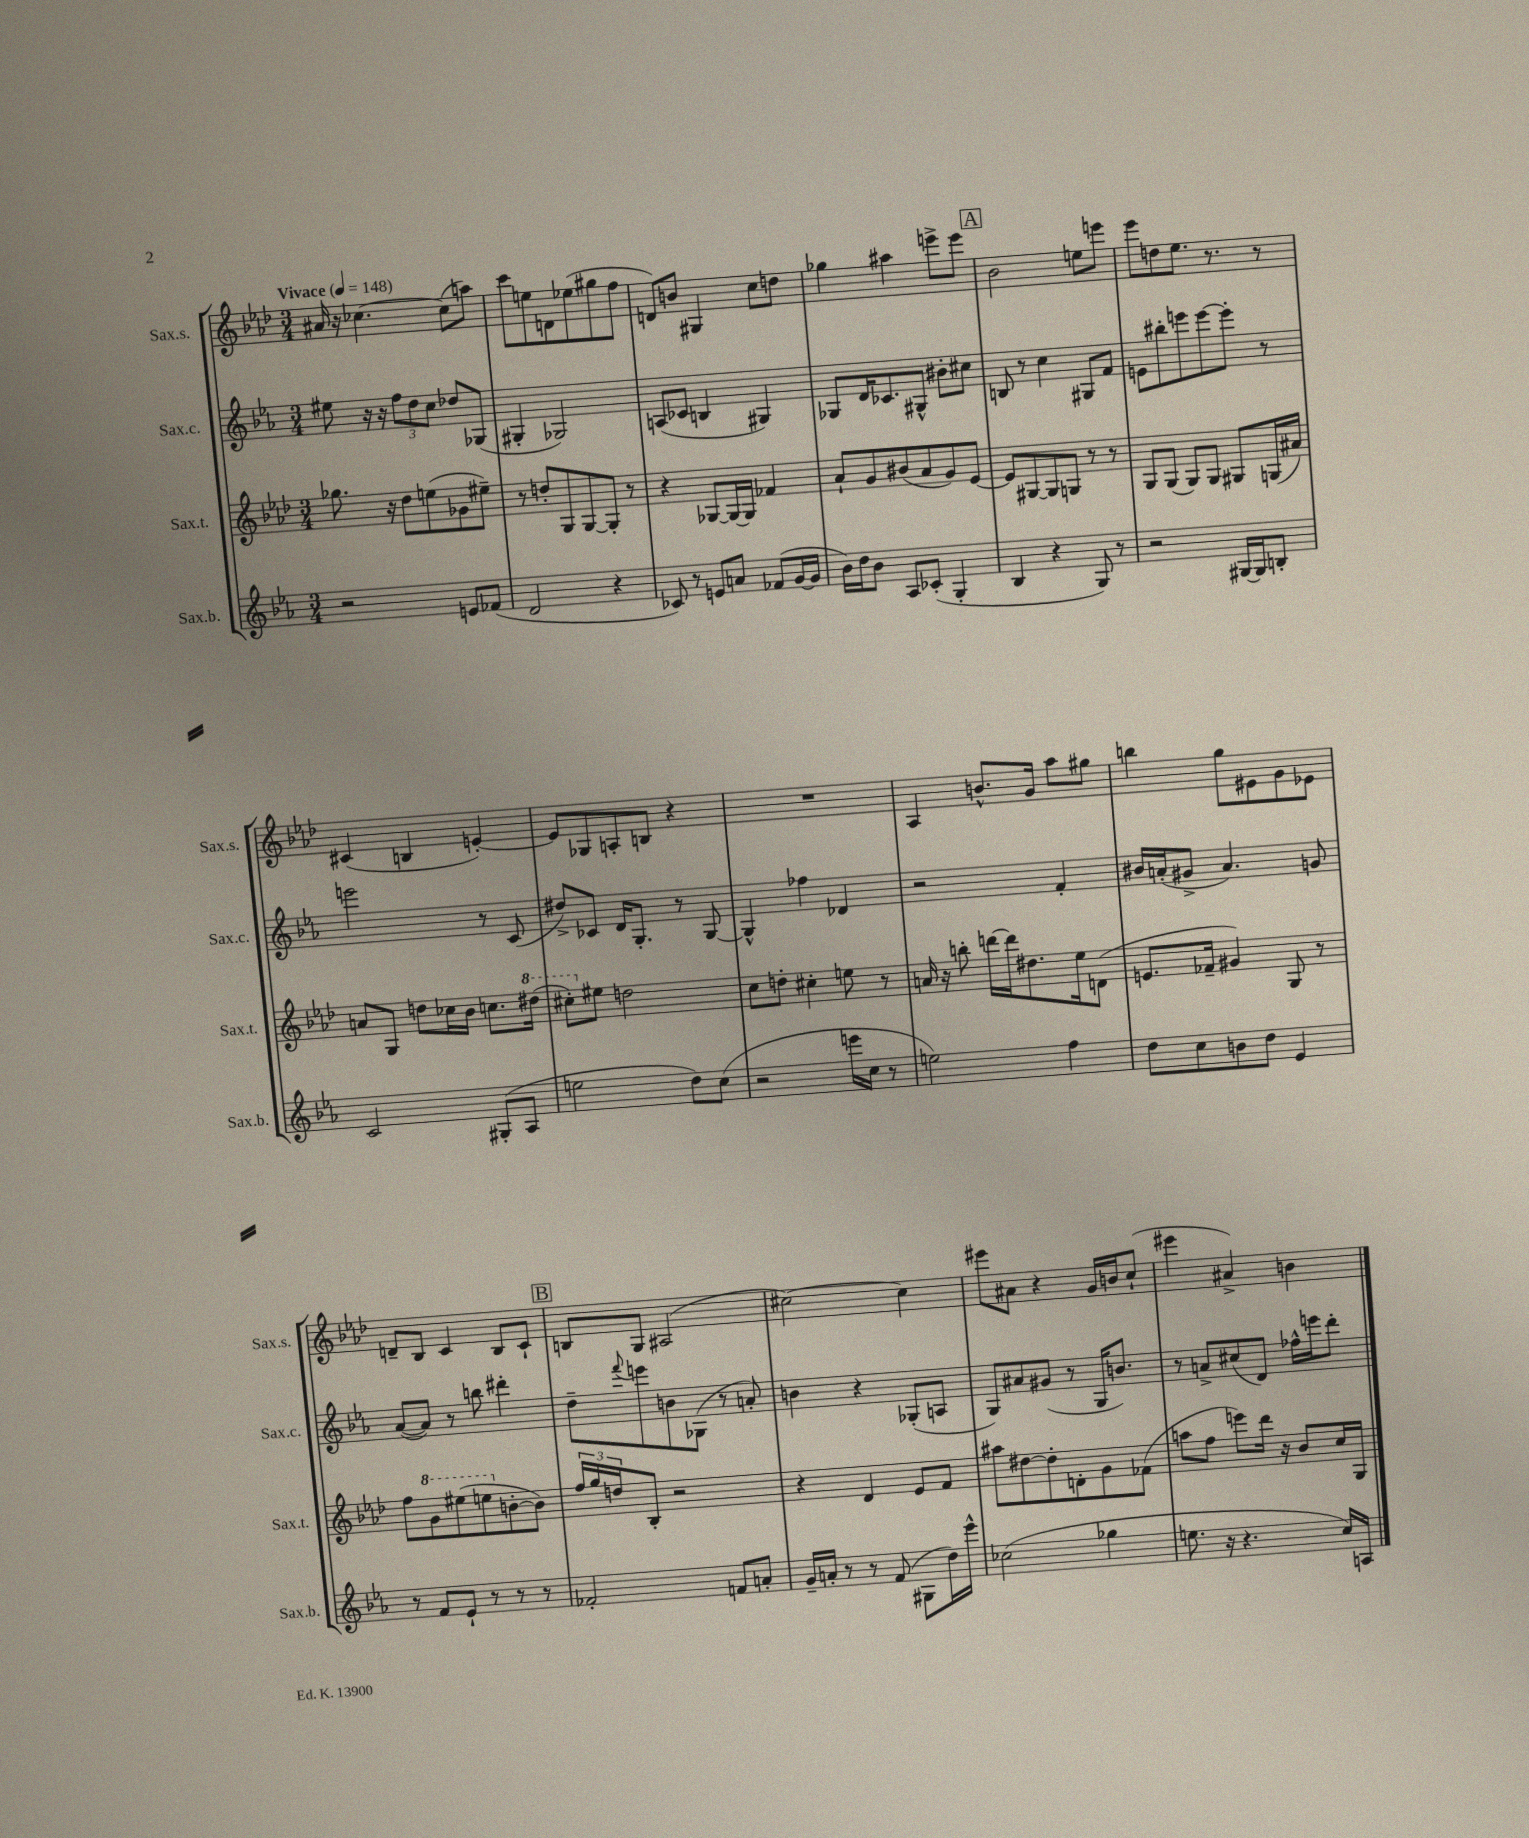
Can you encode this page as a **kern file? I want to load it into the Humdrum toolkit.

**kern	**kern	**kern	**kern
*staff4	*staff3	*staff2	*staff1
*clefG2	*clefG2	*clefG2	*clefG2
*k[b-e-a-]	*k[b-e-a-d-]	*k[b-e-a-]	*k[b-e-a-d-]
*M3/4	*M3/4	*M3/4	*M3/4
*MM148	*MM148	*MM148	*MM148
2r	8.gg-\	8ee#\	16a#/
.	.	.	16r
.	.	16r	[4.cc-\
.	16r	16r	.
.	8dd-\L	12ff\L	.
.	.	12dd\	.
.	(8ee\	.	.
.	.	12cc\J	.
8e/L	8g-\	8dd-/L	(8cc-\]L
(8f-/J	8ee#~\J)	(8G-/J	8aa\J)
=	=	=	=
2d/	8r	4G#'/	8ccc\L
.	8dd'/L	.	8ee\
.	8G/	2G-/)	8d\
.	[8G/	.	(8ee-\
4r	8G'/]J	.	8gg#\
.	8r	.	8ff\J
=	=	=	=
8c-/)	4r	(8A/L	8d/L)
8r	.	8c-/J	8b/J
8e/L	[8G-/L	4B/	4G#/
8a/J	16G-/_L	.	.
.	16G-/]JJ	.	.
(8f-/L	4f-/	4G#/)	8cc\L
[16g/L	.	.	8dd\J
16g/]JJ	.	.	.
=	=	=	=
16b-\LL)	8a-`/L	8G-/L	4gg-\
16dd\J	.	.	.
8b-\J	8g/	16d/K	.
.	.	8.c-/	.
8A-/L	(8b#/	.	4aa#\
(8c-'/J	8a-/	8G#^^/J	.
4G'/	8g/)	8b#'\L	8eee^\L
.	[8e-/J	8cc#\J	8eee\J
=	=	=	=
4B-/	8e-/]L	8B/	2b-\
.	[8G#/	8r	.
4r	8G#/]	4cc\	.
.	8G/J	.	.
8G/)	8r	8G#/L	8ee\L
8r	8r	8f/J	8eee\J
=	=	=	=
2r	8G/L	8e\L	8eee-\L
.	(8G/J	8bb#'\	8dd\
.	8G/L)	8eee\	8.ee-\J
.	8G/J	[8eee\	.
.	.	.	8.r
[16G#/LL	8G#/L	8eee'\]J	.
16G#/]J	.	.	.
8B'/J	(16G/L	8r	8r
.	16a#/JJ)	.	.
=	=	=	=
2c/	8a/L	2eee\	(4c#/
.	8G/J	.	.
.	8dd\L	.	4B/
.	16cc-\L	.	.
.	16b-\JJ	.	.
(8G#'/L	8.cc\L	8r	[4e'/)
8A-/J	.	(8c/	.
.	(16ddd#\Jk	.	.
=	=	=	=
2ee\	8ccc#'\L)	8dd#^/L)	8e/]L
.	8ee#\J	8c-/J	8G-/
.	2dd\	16d/LK	8A'/
.	.	8.G'/J	.
.	.	.	8B/J
8dd\L)	.	8r	4r
(8cc\J	.	[8G/	.
=	=	=	=
2r	8cc\L	4G^^/]	2.r
.	8dd'\J	.	.
.	4cc#'\	4ff-\	.
16eee\LL	8ee\	4d-/	.
16cc\JJ	.	.	.
8r	8r	.	.
=	=	=	=
2ee\)	16a/	2r	4A-/
.	16r	.	.
.	8bb'\	.	.
.	[16ddd\LL	.	8.b^^/L
.	16ddd\]J	.	.
.	8.dd#\	.	.
.	.	.	16g/Jk
4ff\	.	4f'/	8aa-\L
.	16ee-\k	.	.
.	(8d\J	.	8gg#\J
=	=	=	=
8dd\L	8.e/L	16b#/LL	4bb\
.	.	(16a'/J	.
8cc\	.	8g#^/J	.
.	16f-~/Jk	.	.
8b\	4g#/)	4.a/)	8gg\L
8dd\J	.	.	8e#\
4e-/	8G/	.	8g\
.	8r	8g/	8e-\J
=	=	=	=
8r	8ff\L	([8a-/L	8d~/L
8f/L	8gg\	8a-/]J)	8B-/J
8e-`/J	(8eee#\	8r	4c/
8r	8eee\	8bb\	.
8r	[8b'\	4ddd#'\	8B-/L
8r	8b\]J)	.	8c`/J
=	=	=	=
2f-'/	24ff/LL	8dd~\L	8B/L
.	24gg/	.	.
.	24dd/J	.	.
.	.	8qqfff/	.
.	8B-'/J	8eee\	8G/J
.	2r	8b\	(2A#/
.	.	(8G-\J	.
8f/L	.	8r	.
8a'/J	.	8a'/)	.
=	=	=	=
16g~/LL	4r	4b\	[2cc#\)
16a'/JJ	.	.	.
8r	.	.	.
8r	4d-/	4r	.
(8f/	.	.	.
8G#\L	8e-/L	(8G-'/L	4cc#\]
16dd\L)	8f/J	8A/J	.
16eee-^^\JJ	.	.	.
=	=	=	=
(2cc-\	8aa#\L	8G/L)	8eee#\L
.	[8dd#\	8a#/	8a#\J
.	8dd#'\]	(8g#/J	4r
.	8d'\	8r	.
4gg-\	8g\	16G/LK	16g/LL
.	.	8.b/J)	16b/J
.	(8f-\J	.	(8cc`/J
=	=	=	=
8.ee\	8aa\L	8r	4eee#\
.	8ff\J	8a^/L	.
16r	.	.	.
4.r	8eee\L)	(8cc#/	4a#^/)
.	16ddd-\Jk	8d/J)	.
.	16r	.	.
.	8b-/L	16ff-^^\LL	4b\
.	.	16eee\J	.
16cc/LL)	16cc/L	8ddd'\J	.
16A/JJ	16G/JJ	.	.
==	==	==	==
*-	*-	*-	*-
